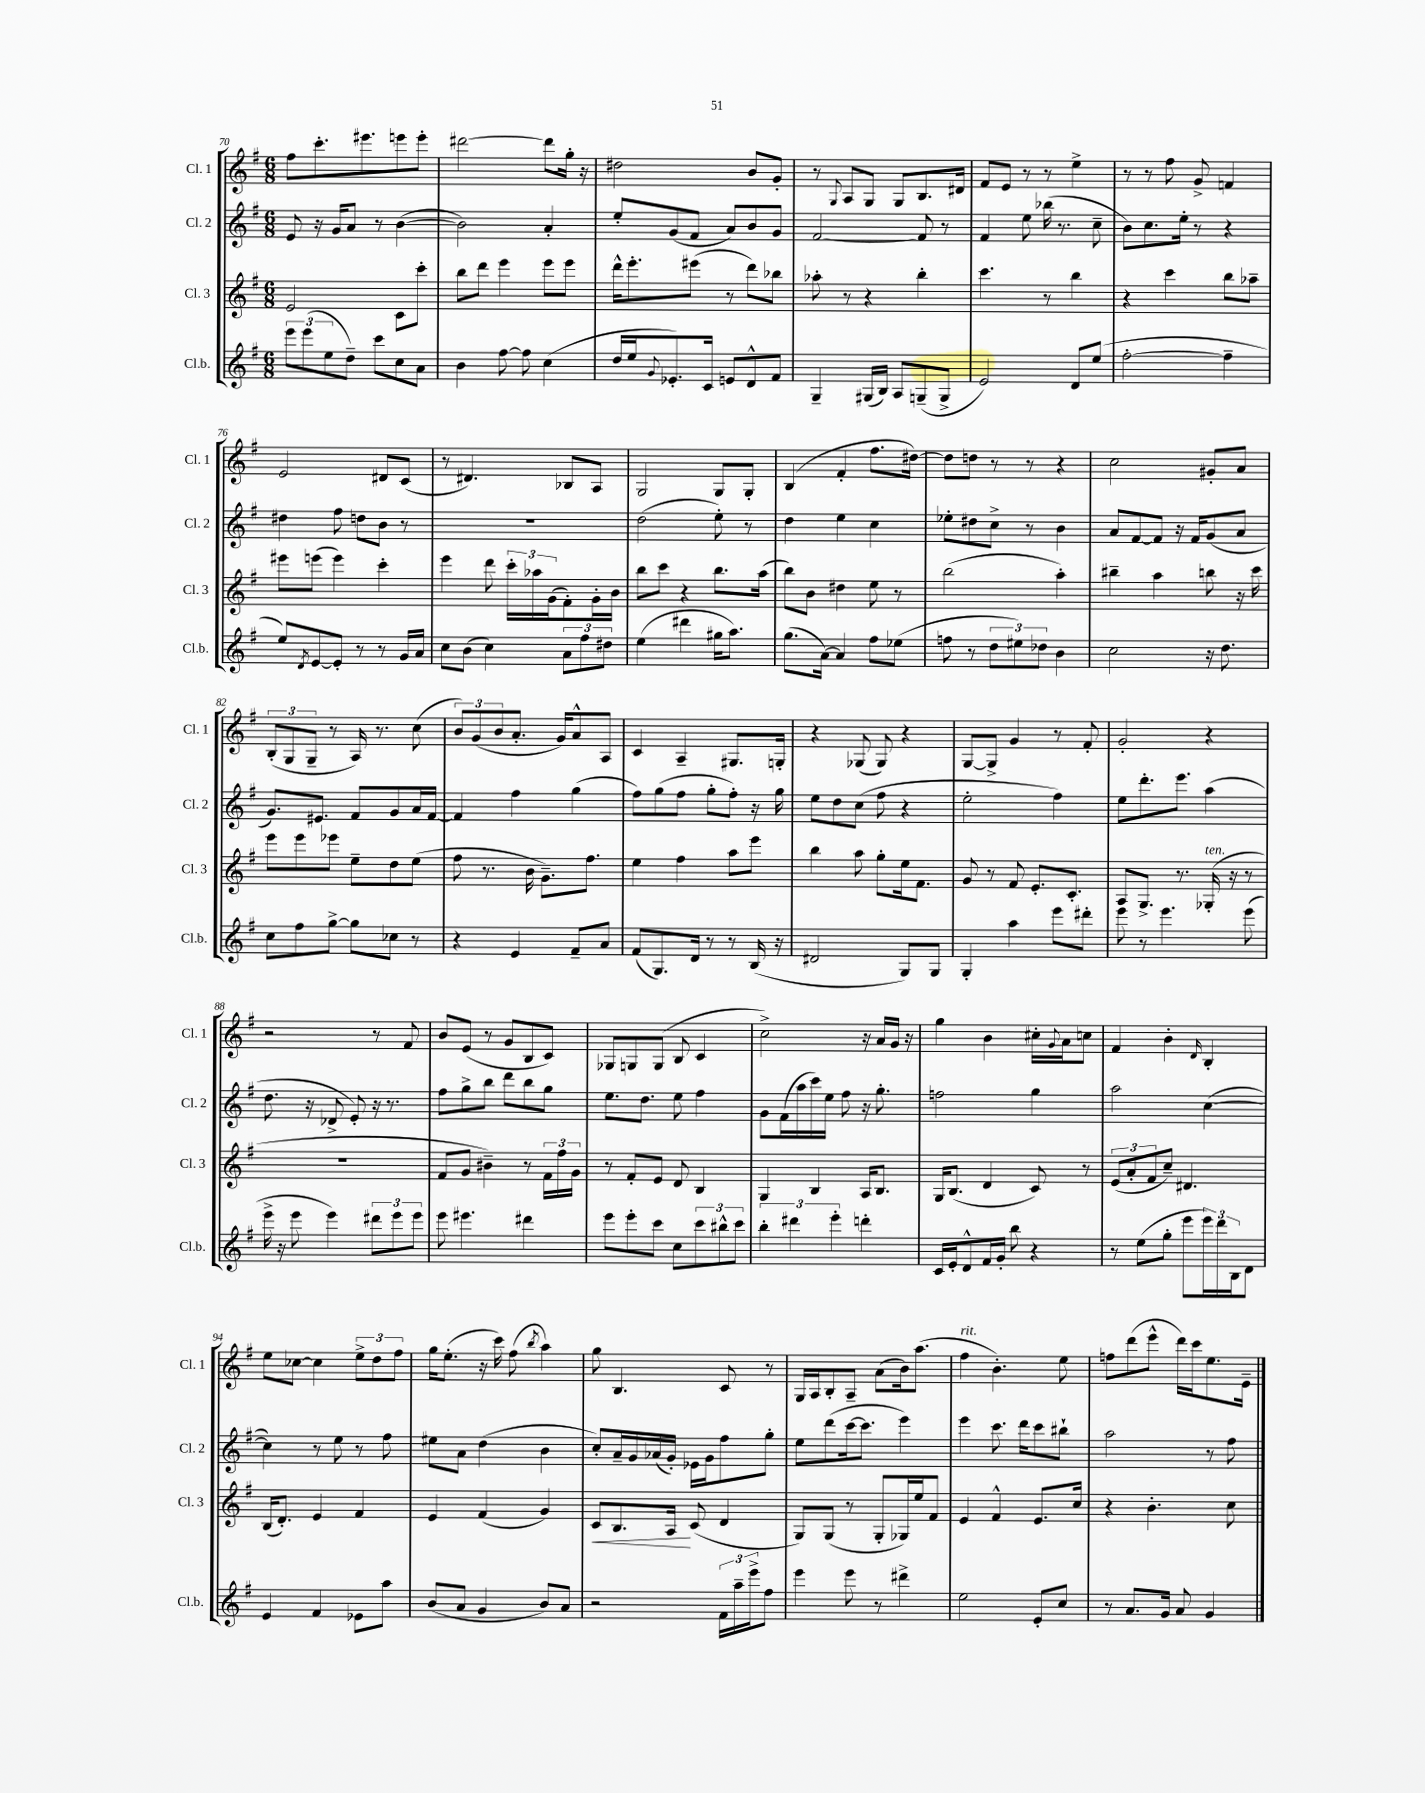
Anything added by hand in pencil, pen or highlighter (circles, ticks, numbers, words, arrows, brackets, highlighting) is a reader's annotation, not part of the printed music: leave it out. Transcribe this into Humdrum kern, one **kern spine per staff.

**kern	**kern	**dynam	**kern	**kern
*part4	*part3	*part3	*part2	*part1
*staff4	*staff3	*staff3	*staff2	*staff1
*I"Cl.b.	*I"Cl. 3	*	*I"Cl. 2	*I"Cl. 1
*I'Cl.b.	*I'Cl. 3	*	*I'Cl. 2	*I'Cl. 1
*clefG2	*clefG2	*	*clefG2	*clefG2
*k[f#]	*k[f#]	*	*k[f#]	*k[f#]
*M6/8	*M6/8	*	*M6/8	*M6/8
=70	=70	=70	=70	=70
12eee\L	2e/	.	8e/	8ff#\L
(12eee\	.	.	.	.
.	.	.	16r	8.ccc'\
12ee\	.	.	.	.
.	.	.	16g/KL	.
8dd~\J)	.	.	8a/J	.
.	.	.	.	8.eee#X\
8ccc\L	.	.	8r	.
8cc\	8c\L	.	([4b\	8eeen\
8a\J	8ccc'\J	.	.	8eee'\J
=71	=71	=71	=71	=71
4b\	8bb\L	.	2b\])	[2ddd#X\
.	8ddd\J	.	.	.
[8ff#\	4eee\	.	.	.
8ff#\]	.	.	.	.
(4cc\	8eee\L	.	4a'/	8ddd#\L]
.	8eee\J	.	.	16gg'\Jk
.	.	.	.	16r
=72	=72	=72	=72	=72
16dd/LL	16ddd^^\KL	.	8ee'/L	2dd#X\
16ee/J	8.eee'\	.	.	.
8qqg/	.	.	.	.
8.e-X'/)	.	.	(8g/	.
.	(8eee#X\J	.	8f#/J	.
16c/Jk	.	.	.	.
8en/L	8r	.	8a/L)	.
8d^^/	8ddd\L)	.	8b/	8b/L
8f#/J	8bb-X\J	.	8g/J	8g'/J
=73	=73	=73	=73	=73
4G~/	8aa-X'\	.	[2f#/	8r
.	.	.	.	8qqG/
.	8r	.	.	8A/L
(16G#X/LL	4r	.	.	8G/J
16B/JJ)	.	.	.	.
8A/L	.	.	.	8G/L
(8Gn~/	4bb'\	.	8f#/]	8.B/
8G^/J	.	.	8r	.
.	.	.	.	16d#X/Jk
=74	=74	=74	=74	=74
2e/)	4.ccc\	.	4f#/	8f#/L
.	.	.	.	8e/J
.	.	.	8ee\	8r
.	8r	.	(16bb-X\	8r
.	.	.	8.r	.
8d/L	4bb\	.	.	4ee^\
(8ee/J	.	.	8cc~\	.
=75	=75	=75	=75	=75
[2ff#'\	4r	.	8b\L)	8r
.	.	.	8.cc\	8r
.	4ccc\	.	.	8ff#\
.	.	.	16ee'\Jk	.
.	.	.	8r	8g^/
4ff#~\]	8bb\L	.	4r	4fn/
.	8aa-X~\J	.	.	.
!!LO:LB:g=z
=76	=76	=76	=76	=76
8ee/L)	8eee#X\L	.	4dd#X\	2e/
8qd/	.	.	.	.
[8e/	(8eeen\J	.	.	.
8e'/J]	4eee\)	.	8ff#\	.
8r	.	.	8ddn\L	.
8r	4ccc'\	.	8b\J	8d#X/L
16g/LL	.	.	8r	(8c/J
16a/JJ	.	.	.	.
=77	=77	=77	=77	=77
8cc\L	4eee\	.	2.r	8r
(8b\J	.	.	.	4.d#X/)
4cc\)	8ddd\	.	.	.
.	24ccc'\LL	.	.	.
.	24aa-X\	.	.	.
.	(24g\J	.	.	.
12a\L	8f#'\)	.	.	8B-X/L
12ff#\	.	.	.	.
.	16g'\L	.	.	8A/J
12dd#X\J	.	.	.	.
.	16b\JJ	.	.	.
=78	=78	=78	=78	=78
(4ee\	8bb\L	.	(2dd\	2G/
.	8ccc\J	.	.	.
4ddd#X\	4r	.	.	.
16gg#X\KL	8.bb\L	.	8ee'\)	8G/L
8.aa\J)	.	.	.	.
.	.	.	8r	8G'/J
.	(16aa\Jk	.	.	.
=79	=79	=79	=79	=79
(8.gg\L	8bb\L)	.	4dd\	(4B/
.	8b\J	.	.	.
[16a\Jk)	.	.	.	.
4a/]	4dd#X\	.	4ee\	4f#'/
8ff#\L	8ee\	.	4cc\	8.ff#\L
(8ee-X\J	8r	.	.	.
.	.	.	.	[16dd#X\Jk)
=80	=80	=80	=80	=80
8ffn\	(2bb\	.	8ee-X'\L	8dd#\L]
8r	.	.	8dd#X\	8ddn\J
12dd\L	.	.	8cc^\J	8r
12ee#X\)	.	.	.	.
.	.	.	8r	8r
12dd-X\J	.	.	.	.
4b\	4aa'\)	.	4b\	4r
=81	=81	=81	=81	=81
2cc\	4bb#X~\	.	8a/L	2cc\
.	.	.	[8f#/	.
.	4aa\	.	8f#/J]	.
.	.	.	16r	.
.	.	.	16f#/KL	.
16r	8bbn\	.	(8g/	8g#X'/L
8.dd\	.	.	.	.
.	16r	.	8a/J	8a/J
.	16ccc\	.	.	.
!!LO:LB:g=z
=82	=82	=82	=82	=82
8cc\L	8eee\L	.	8.g/L)	(12B'/L
.	.	.	.	12G/
8ff#\	8eee\	.	.	.
.	.	.	.	12G~/J
.	.	.	8.e#X/J	.
[8gg^\J	8eee-X\J	.	.	8r
8gg\L]	8ee~\L	.	8f#/L	16A/)
.	.	.	.	8.r
8cc-X\J	8dd\	.	8g/	.
8r	(8ee\J	.	16a/L	(8cc\
.	.	.	[16f#/JJ	.
=83	=83	=83	=83	=83
4r	8ff#\	.	4f#/]	12b/L)
.	.	.	.	(12g/
.	8.r	.	.	.
.	.	.	.	12b/
4e/	.	.	4ff#\	8.a'/J
.	16b\	.	.	.
.	8.g~\L)	.	.	.
.	.	.	.	16g/KL)
8f#~/L	.	.	(4gg\	8a^^/
.	8.ff#\J	.	.	.
8a/J	.	.	.	8A/J
=84	=84	=84	=84	=84
(8f#/L	4ee\	.	8ff#\L)	4c/
8.G/)	.	.	(8gg\	.
.	4ff#\	.	8ff#\J	4A~/
16d/Jk	.	.	.	.
8r	.	.	8gg'\L	.
8r	8aa\L	.	8ff#'\J)	8.G#X/L
(16B/	8eee\J	.	16r	.
16r	.	.	16gg\	16Gn'/Jk
=85	=85	=85	=85	=85
2d#X/	4bb\	.	8ee\L	4r
.	.	.	8dd\	.
.	8aa\	.	(8cc\J	(8G-X/
.	8gg'\L	.	8ff#\	8G-/)
8G/L)	16ee\k	.	4r	4r
.	8.f#\J	.	.	.
8G/J	.	.	.	.
=86	=86	=86	=86	=86
4G'/	8g/	.	2ee'\	[8G/L
.	8r	.	.	8G^/J]
4aa\	8f#/	.	.	4g/
.	8.e'/L	.	.	.
8eee\L	.	.	4ff#\)	8r
.	8.c'/J	.	.	.
8ddd#X'\J	.	.	.	8f#'/
=87	=87	=87	=87	=87
8eee\	8A/L	.	8ee\L	2g'/
8r	8.G^/J	.	8.ddd'\	.
4.eee\	.	.	.	.
.	8.r	.	8.eee\J	.
!	!LO:TX:a:i:t=ten.	!	!	!
.	(16G-X'/	.	(4aa\	4r
.	16r	.	.	.
(8eee\	8r	.	.	.
!!LO:LB:g=z
=88	=88	=88	=88	=88
16eee^\	2.r	.	8.dd\	2r
16r	.	.	.	.
8eee\	.	.	.	.
.	.	.	16r	.
4eee\)	.	.	8d-X^/	.
.	.	.	8e'/)	.
12ddd#X\L	.	.	16r	8r
.	.	.	8.r	.
12eee\	.	.	.	.
.	.	.	.	8f#/
12eee\J	.	.	.	.
=89	=89	=89	=89	=89
8eee\	8f#/L	.	8ff#\L	8b/L
4.eee#X\	8g/J	.	8gg^\	(8e/J
.	4b#X~\)	.	8bb\J	8r
.	.	.	8ddd\L	8g/L
4ddd#X\	8r	.	8bb\	8B/
.	24f#\LL	.	8gg\J	8c/J)
.	24ff#\	.	.	.
.	24g\JJ	.	.	.
=90	=90	=90	=90	=90
8eee\L	8r	.	8.ee\L	8G-X/L
8eee'\	8f#'/L	.	.	8Gn/
.	.	.	8.dd\J	.
8ccc\J	8e/J	.	.	(8G/J
8cc\L	8d/	.	8ee\	8B/
12ccc\	4B/	.	4ff#\	4c/
12bb#X^^\	.	.	.	.
12ccc\J	.	.	.	.
=91	=91	=91	=91	=91
6bb'\	4G/	.	8g\L	2cc^\)
.	.	.	(16f#\L	.
6ddd#X\	.	.	.	.
.	.	.	16aa\	.
.	4B/	.	16ccc\)	.
.	.	.	16ee\JJ	.
6eee'\	.	.	.	.
.	.	.	8ff#\	.
4dddn'\	16A/KL	.	16r	16r
.	8.B/J	.	8.gg'\	16a/LL
.	.	.	.	16g/JJ
.	.	.	.	16r
=92	=92	=92	=92	=92
16c/LL	16G/KL	.	2ffn\	4gg\
16e'/J	(8.B/J	.	.	.
8d^^/	.	.	.	.
16f#/L	4d/	.	.	4b\
16g'/JJ	.	.	.	.
8bb\	.	.	.	.
4r	8c/)	.	4gg\	16cc#X'\LL
.	.	.	.	8qqg/
.	.	.	.	16a\J
.	8r	.	.	8ccn\J
=93	=93	=93	=93	=93
8r	(12e/L	.	2aa\	4f#/
.	12a'/	.	.	.
(8ee\L	.	.	.	.
.	12f#/	.	.	.
8gg'\J	8cc~/J)	.	.	4b'\
8eee\L	4.d#X/	.	.	.
.	.	.	.	16qqd/
24eee\L)	.	.	([4cc\	4B'/
24ddd\	.	.	.	.
24B\J	.	.	.	.
8d\J	.	.	.	.
!!LO:LB:g=z
=94	=94	=94	=94	=94
4e/	(16B/KL	.	4cc\])	8ee\L
.	8.d'/J)	.	.	.
.	.	.	.	[8cc-X\J
4f#/	4e/	.	8r	4cc-\]
.	.	.	8ee\	.
8e-X\L	4f#/	.	8r	12ee^\L
.	.	.	.	12dd\
8aa\J	.	.	8ff#\	.
.	.	.	.	12ff#\J
=95	=95	=95	=95	=95
(8b/L	4e/	.	8ee#X\L	16gg\KL
.	.	.	.	(8.ee'\J
8a/J	.	.	8a\J	.
4g/	(4f#/	.	(4dd\	16r
.	.	.	.	16ccc\)
.	.	.	.	(8ff#\
.	.	.	.	8qbb/
8b/L)	4g/)	.	4b\	4aa\)
8a/J	.	.	.	.
=96	=96	=96	=96	=96
!	!	!LO:HP:b	!	!
2r	8c/L	<	8cc'/L)	8gg\
.	8.B/	.	16a~/L	4.B/
.	.	.	16g/	.
.	.	.	(16a-X/	.
.	16A/Jk	.	16g'/JJ)	.
.	(8c/	[	16e-X\LL	.
.	.	.	16g\J	.
24f#\LL	4d/	.	8ff#\	8c/
24aa~\	.	.	.	.
24eee^\J	.	.	.	.
8ff#\J	.	.	8gg'\J	8r
=97	=97	=97	=97	=97
4eee\	8G/L)	.	8ee\L	16G/LL
.	.	.	.	16A/J
.	(8G/J	.	(8ddd\	8B'/
8eee\	8r	.	[16ccc\k	8A~/J
.	.	.	8.ccc\J]	.
8r	8G'/L	.	.	(8a\L
4ddd#X^\	16G-X/L)	.	4eee\)	16b\k)
.	16ee/J	.	.	(8.aa\J
.	8f#/J	.	.	.
=98	=98	=98	=98	=98
!	!	!	!	!LO:TX:a:i:t=rit.
2ee\	4e/	.	4eee\	4ff#\
.	4f#^^/	.	8.ccc\	4.b'\)
.	.	.	16ddd\KL	.
8e'/L	8.e/L	.	8ccc\	.
8cc/J	.	.	8bb#X`\J	8ee\
.	16cc/Jk	.	.	.
=99	=99	=99	=99	=99
8r	4r	.	2aa\	8ffn\L
8.a/L	.	.	.	(8ddd\
.	4.b'\	.	.	8eee^^\J
16g/Jk	.	.	.	.
8a/	.	.	.	16ddd\LL)
.	.	.	.	16ccc\J
4g/	.	.	8r	8.ee\
.	8cc\	.	8ff#\	.
.	.	.	.	16e~\Jk
==	==	==	==	==
*-	*-	*-	*-	*-
